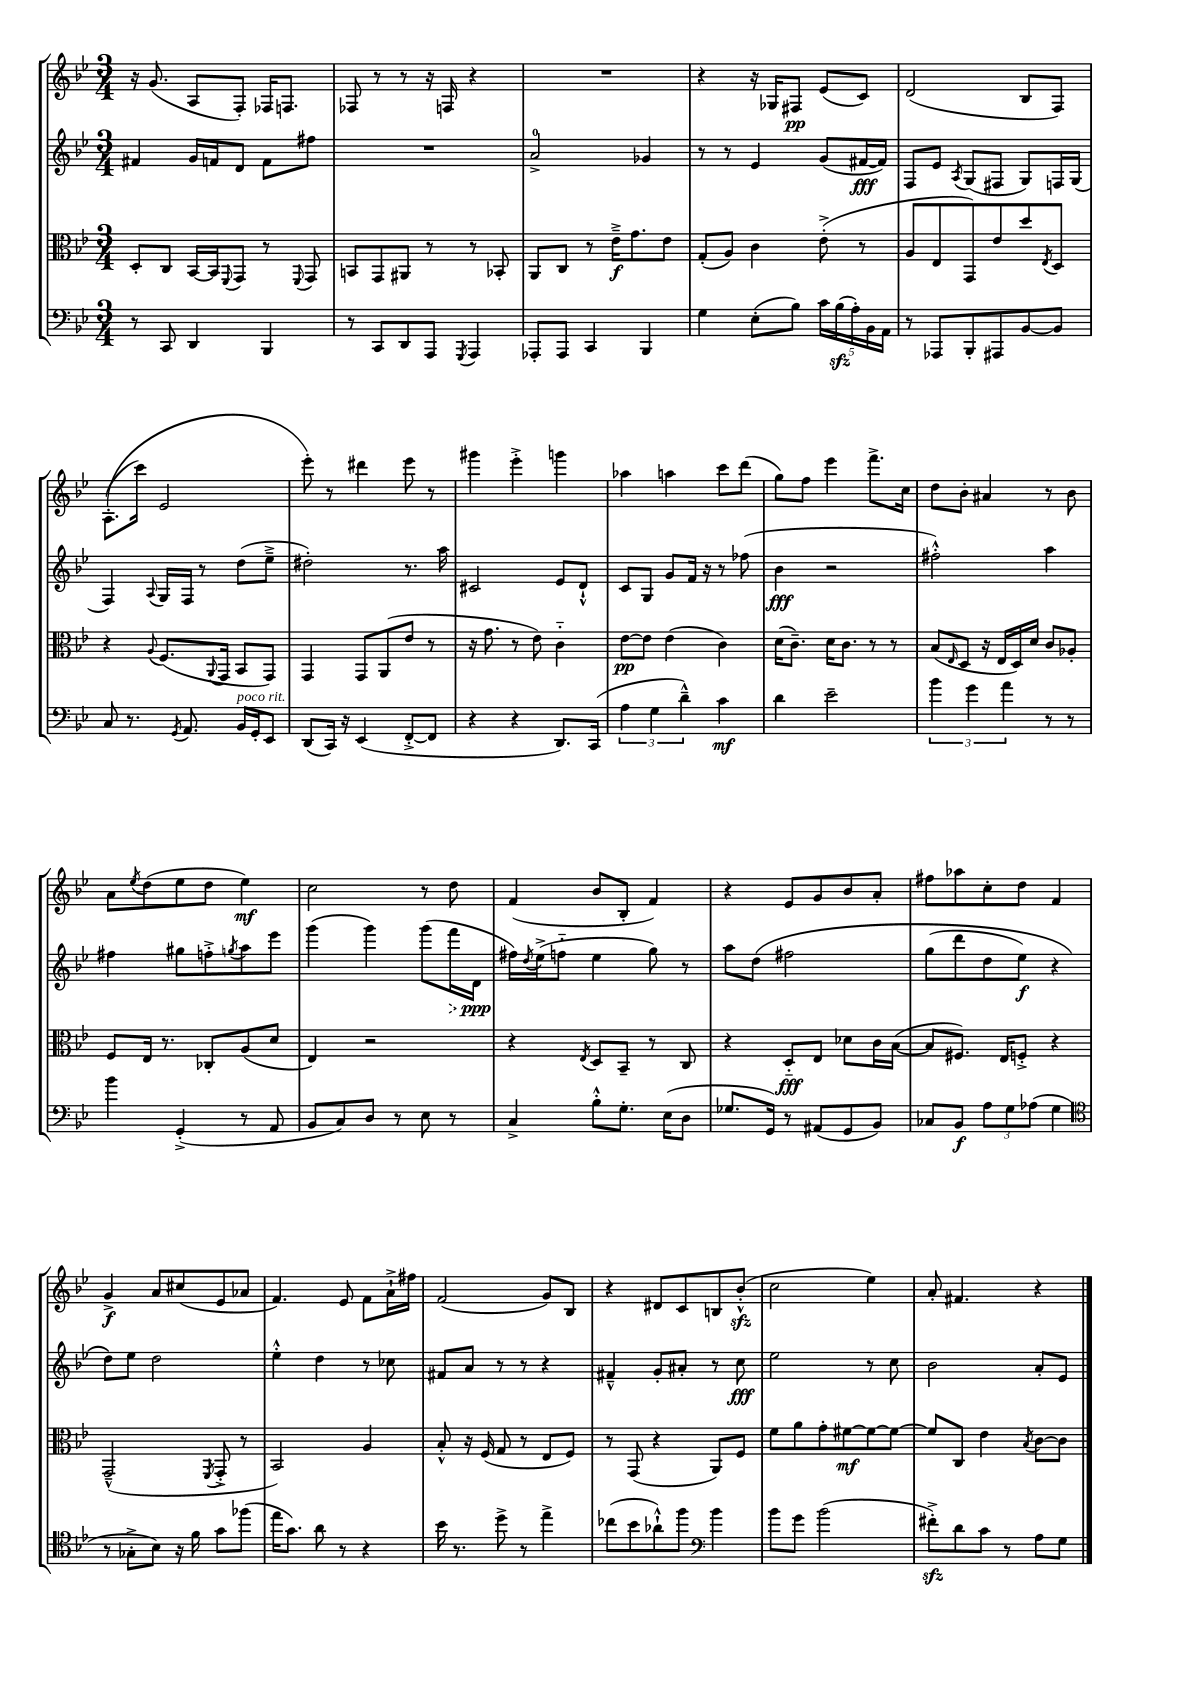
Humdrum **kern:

**kern	**kern	**kern	**kern
*staff4	*staff3	*staff2	*staff1
*clefF4	*clefC3	*clefG2	*clefG2
*k[b-e-]	*k[b-e-]	*k[b-e-]	*k[b-e-]
*M3/4	*M3/4	*M3/4	*M3/4
8r	8D'/L	4f#/	16r
.	.	.	(8.g/
8CC/	8C/J	.	.
4DD/	[16BB-/LL	16g/LL	8A/L
.	16BB-/]J	16f/J	.
.	8qqFF/	.	.
.	8GG/J	8d/J	8F'/J)
4BBB-/	8r	8f\L	16F-/LK
.	.	.	8.F/J
.	8qqFF/	.	.
.	8GG/	8ff#\J	.
=	=	=	=
8r	8BB/L	2.r	8F-/
8CC/L	8GG/	.	8r
8DD/	8AA#/J	.	8r
8AAA/J	8r	.	16r
.	.	.	16F/
8qGGG/	.	.	.
4AAA/	8r	.	4r
.	8BB-'/	.	.
=	=	=	=
8AAA-'/L	8AA/L	2a^/	2.r
8AAA-/J	8C/J	.	.
4CC/	8r	.	.
.	16e-~^\LK	.	.
.	8.g\	.	.
4BBB-/	.	4g-/	.
.	8e-\J	.	.
=	=	=	=
4G\	(8G'/L	8r	4r
.	8A/J)	8r	.
(8E-'\L	4c\	4e-/	16r
.	.	.	16G-/LK
8B-\J)	.	.	8F#/J
20c\LL	(8e-'^\	(8g/L	(8e-/L
(20B-\	.	.	.
20A'\)	.	.	.
.	8r	[16f#/L	8c/J)
20BB-\	.	.	.
.	.	16f#/]JJ)	.
20AA\JJ	.	.	.
=	=	=	=
8r	8A/L	8F/L	(2d/
8AAA-/L	8E-/	8e-/J	.
.	.	8qA/	.
8BBB-'/	8GG/)	(8G/L	.
8AAA#/	8e-/	8F#/J	.
[8BB-/	8dd/	8G/L)	8B-/L
.	8qE-/	.	.
8BB-/]J	8D/J	16F/L	8F/J)
.	.	(16G/JJ	.
=	=	=	=
8C/	4r	4F/)	&((8.A'\L
8.r	.	.	.
.	.	.	16ccc\Jk)
.	8qqA/	8qqA/	.
.	(8.F/L	16G/LL	2e-/
8qGG/	.	.	.
8.AA/	.	16F/JJ	.
.	.	8r	.
.	8qqAA/	.	.
.	16GG/Jk	.	.
16BB-/LL	8BB-/L	(8dd\L	.
16GG'/J	.	.	.
8EE-/J	8GG/J)	8ee-~^\J	.
=	=	=	=
(8DD/L	4GG/	2dd#'\)	8eee-'\&)
16CC/Jk)	.	.	8r
16r	.	.	.
(4EE-/	8GG/L	.	4ddd#\
.	(8AA/	.	.
[8FF'^/L	8e-/J	8.r	8eee-\
8FF/]J	8r	.	8r
.	.	16aa\	.
=	=	=	=
4r	16r	2c#/	4ggg#\
.	8.g\	.	.
4r	8r	.	4eee-'^\
.	8e-\)	.	.
8.DD/L)	4c'~\	8e-/L	4ggg\
.	.	8d`^^/J	.
(16CC/Jk	.	.	.
=	=	=	=
6A\	[8e-\L	8c/L	4aa-\
.	8e-\]J	8G/J	.
6G\	.	.	.
.	(4e-\	8g/L	4aa\
6d~^^\)	.	.	.
.	.	16f/Jk	.
.	.	16r	.
4c\	4c\)	8r	8ccc\L
.	.	(8ff-\	(8ddd\J
=	=	=	=
4d\	(16d\LK	4b-\	8gg\L)
.	8.c~\J)	.	.
.	.	.	8ff\J
2e-~\	16d\LK	2r	4eee-\
.	8.c\J	.	.
.	8r	.	8.fff^\L
.	8r	.	.
.	.	.	16cc\Jk
=	=	=	=
6b-\	(8B-/L	2ff#'^^\)	8dd\L
.	16qqE-/	.	.
.	8D/J	.	8b-'\J
6g\	.	.	.
.	16r	.	4a#/
.	16E-/LL	.	.
6a\	.	.	.
.	16D/)	.	.
.	16d/JJ	.	.
8r	8c/L	4aa\	8r
8r	8A-'/J	.	8b-\
=	=	=	=
4b-\	8F/L	4ff#\	8a\L
.	.	.	8qee-/
.	16E-/Jk	.	(8dd\
.	8.r	.	.
(4GG'^/	.	8gg#\L	8ee-\
.	8C-'/L	8ff'^\	8dd\J
.	.	8qgg/	.
8r	(8A/	8aa\	4ee-\)
8AA/	8d/J	8eee-\J	.
=	=	=	=
8BB-/L	4E-/)	(4ggg\	2cc\
8C/)	.	.	.
8D/J	2r	4ggg\)	.
8r	.	.	.
8E-\	.	(8ggg\L	8r
8r	.	16fff\L	8dd\
.	.	16d\JJ	.
=	=	=	=
4C^/	4r	16ff#\LL)	(4f/
.	.	8qdd/	.
.	.	(16ee-^\J	.
.	.	8ff'~\J	.
.	8qE-/	.	.
8B-'^^\L	8D/L	4ee-\	8b-/L
8.G'\J	8BB-~/J	.	8B-'/J
.	8r	8gg\)	4f/)
(16E-\LK	.	.	.
8D\J	8C/	8r	.
=	=	=	=
8.G-/L	4r	8aa\L	4r
.	.	&(8dd\J	.
16GG/Jk)	.	.	.
8r	8D'~/L	2ff#\	8e-/L
(8AA#/L	8E-/J	.	8g/
8GG/	8d-\L	.	8b-/
8BB-/J)	16c\L	.	8a'/J
.	([16B-\JJ	.	.
=	=	=	=
8C-/L	8B-/]L	(8gg\L	8ff#\L
8BB-/J	8.F#/J)	8ddd\	8aa-\
12A\L	.	8dd\	8cc'\
.	16E-/LK	.	.
12G\	.	.	.
.	8F'^/J	8ee-\J)	8dd\J
(12A-\J	.	.	.
4G\	4r	4r	4f/
=	=	=	=
*clefC4	*	*	*
8r	(2GG~^^/	8dd\L&)	4g^/
8G-'^\L	.	8ee-\J	.
8B-\J)	.	2dd\	8a/L
16r	.	.	(8cc#/
16f\	.	.	.
.	8qFF/	.	.
8g\L	8GG'^/	.	8e-/
(8ff-\J	8r	.	8a-/J
=	=	=	=
16ee-\LK	2BB-/)	4ee-'^^\	4.f/)
8.g\J)	.	.	.
8a\	.	4dd\	.
8r	.	.	8e-/
4r	4A/	8r	8f\L
.	.	8cc-\	16a`^\L
.	.	.	16ff#\JJ
=	=	=	=
16b-\	8B-'^^/	8f#/L	(2f/
8.r	.	.	.
.	16r	8a/J	.
.	(16F/	.	.
8dd^\	8G/	8r	.
8r	8r	8r	.
4ee-^\	8E-/L	4r	8g/L)
.	8F/J)	.	8B-/J
=	=	=	=
(8cc-\L	8r	4f#~^^/	4r
8b-\	(8GG/	.	.
8a-`^^\)	4r	8g'/L	8d#/L
8ff\J	.	8a#'/J	8c/
*clefF4	*	*	*
4b-\	8AA/L)	8r	8B/
.	8F/J	8cc\	(8b-'^^/J
=	=	=	=
8b-\L	8f\L	2ee-\	2cc\
8g\J	8a\	.	.
(2b-\	8g'\	.	.
.	[8f#\	.	.
.	8f#\_	8r	4ee-\)
.	8f#\_J	8cc\	.
=	=	=	=
8f#'^\L)	8f#/]L	2b-\	8a'/
8d\	8C/J	.	4.f#/
8c\J	4e-\	.	.
8r	.	.	.
.	8qB-/	.	.
8A\L	[8c\L	8a'/L	4r
8G\J	8c\]J	8e-/J	.
==	==	==	==
*-	*-	*-	*-
